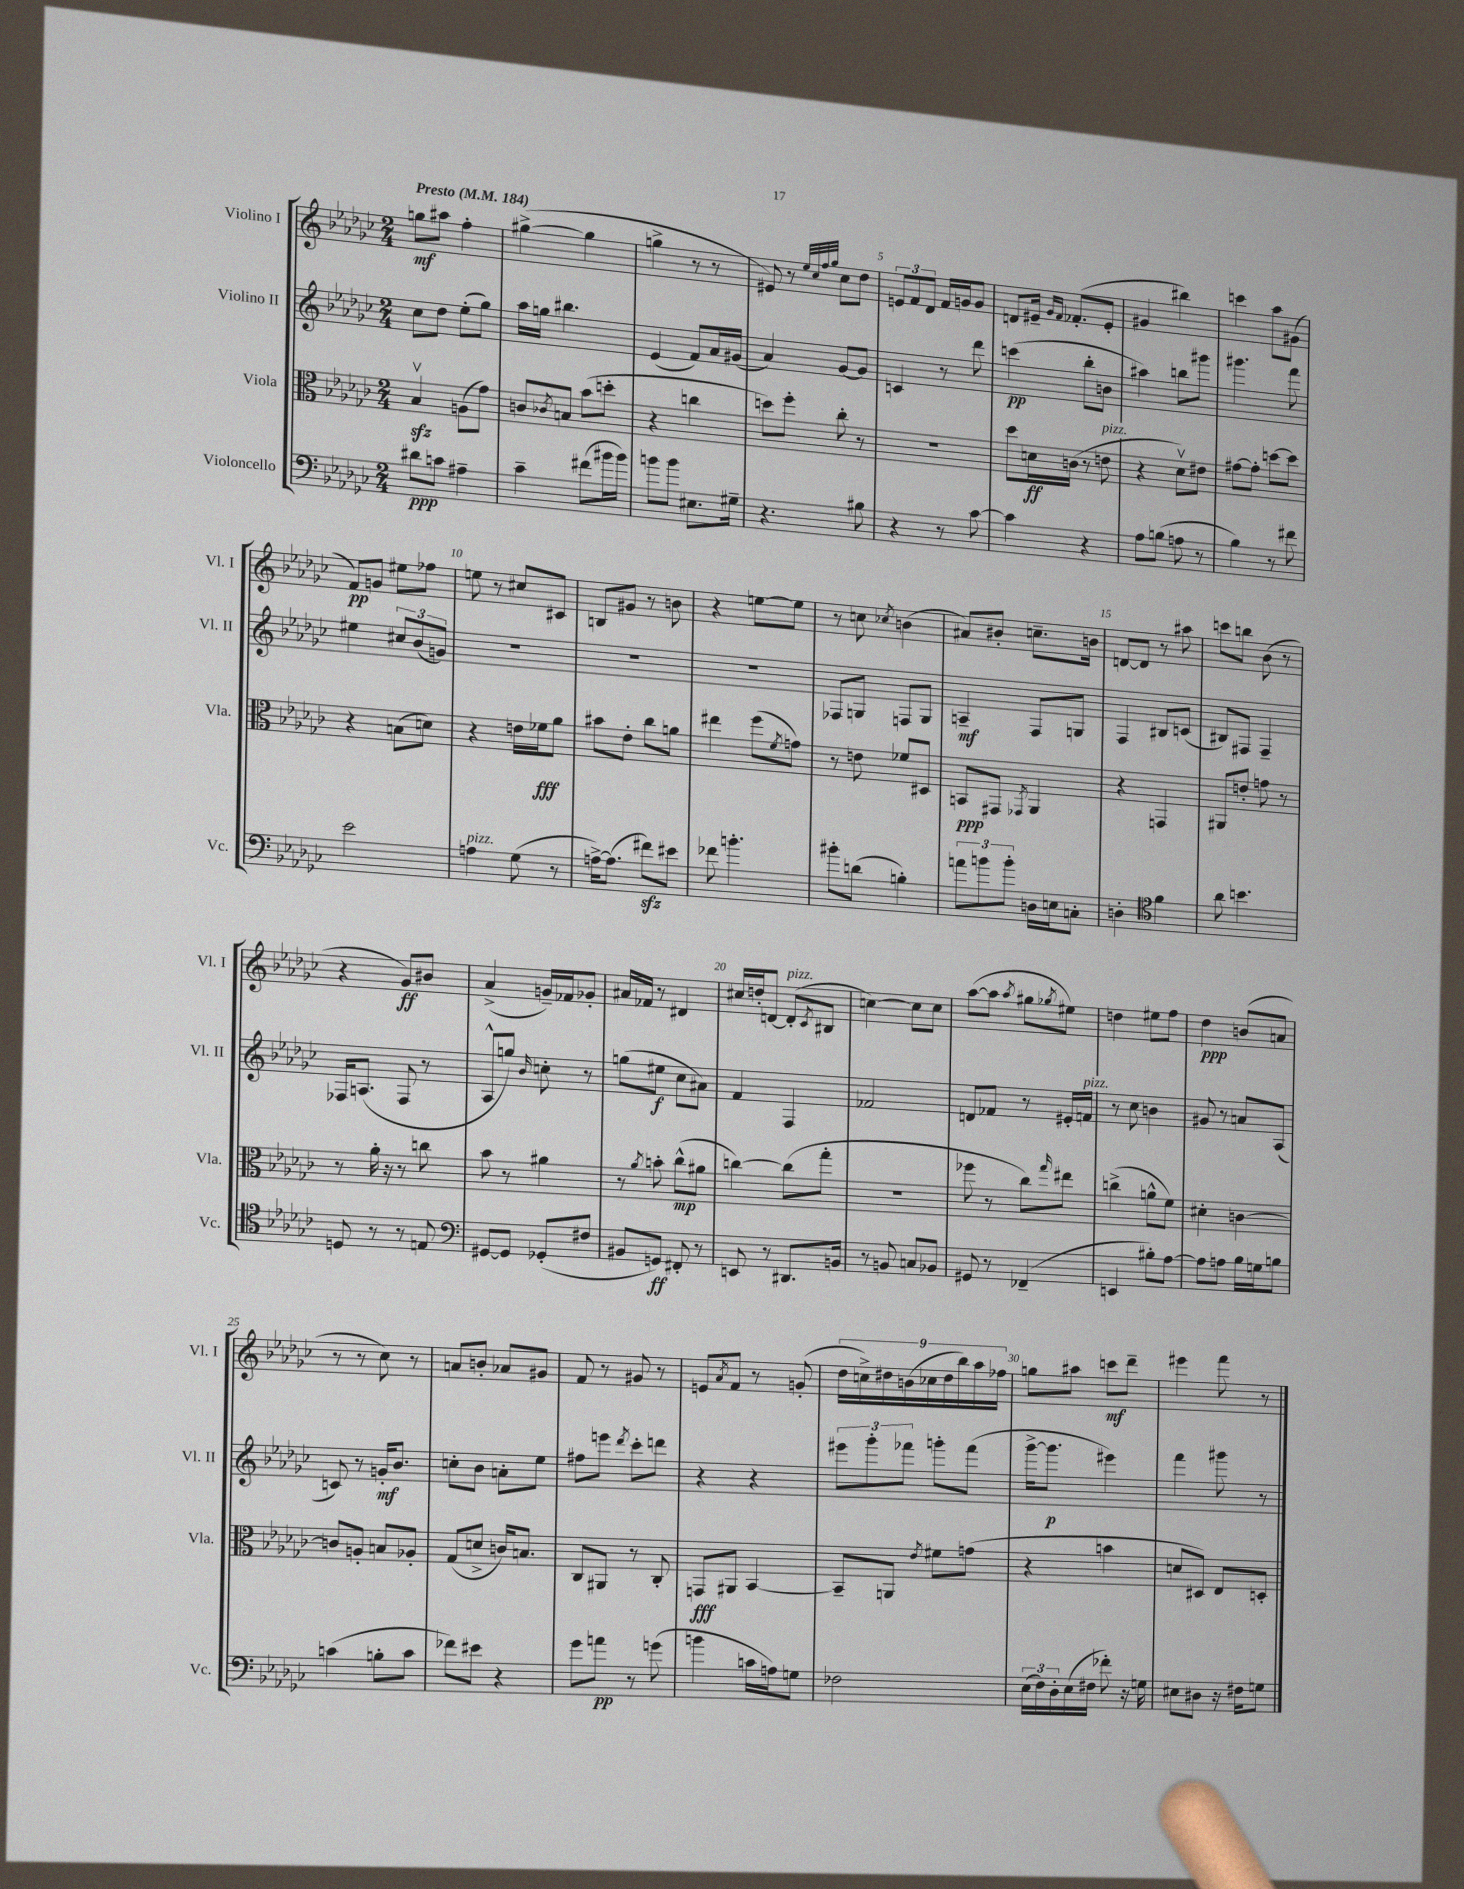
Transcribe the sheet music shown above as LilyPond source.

<<
\new StaffGroup <<
\new Staff = "s0" \with { instrumentName = "Violino I" shortInstrumentName = "Vl. I" } {
    \clef treble \key ges \major \numericTimeSignature \time 2/4 \tempo "Presto" 4 = 184
    g''8\mf ais''8 f''4-. |
    gis''4~->( gis''4 |
    g''4-> r8 r8 |
    eis'8) r8 \grace { ees''32 ces''32 f''32 ges''32 } ces''8 des''8 |
    \tuplet 3/2 { e'8 f'8 des'8 } f'16 g'16 g'8 |
    d'8 eis'16-- \grace { ges'16 f'16 } fes'8.-.( eis'8-. |
    gis'4 bis''4) |
    c'''4 aes''8 gis'8( |
    f'8\pp) g'8 eis''8 fes''8 |
    e''8 r8 cis''8 cis'8 |
    b8 gis'8 r8 b'8 |
    r4 e''8~ e''8 |
    r8 c''8 \acciaccatura { ces''8 } b'4( |
    ais'8) bis'8-. c''8.-- b'16 |
    d'8~ d'8 r8 ais''8 |
    c'''8 b''8 bes'8( r8 |
    r4 ges'8\ff) bis'8 |
    aes'4->( g'16--) fes'16 ges'8-. |
    ais'16 fes'16 r8 dis'4 |
    cis''16 d''16-. d'8~ d'8-.^\markup { \italic "pizz." }( \acciaccatura { ces'8 } bis8 |
    c''4~) c''8 c''8 |
    aes''8~( aes''8 \acciaccatura { aes''8 } gis''8 \acciaccatura { ges''8 } eis''8) |
    d''4 eis''8 f''8 |
    des''4\ppp b'8( a'8 |
    r8 r8 ces''8) r8 |
    a'8 b'8-. aes'8 gis'8 |
    f'8 r8 gis'8 r8 |
    e'8 \acciaccatura { aes'8 } f'8 r8 g'8-.( |
    \tuplet 9/8 { des''16 c''16->) dis''16 b'16( ces''16 dis''16 bes''16) aes''16 fes''16 } |
    g''8 ais''8 c'''8\mf des'''8-- |
    eis'''4 f'''8 r8 \bar "|." |
}
\new Staff = "s1" \with { instrumentName = "Violino II" shortInstrumentName = "Vl. II" } {
    \clef treble \key ges \major \numericTimeSignature \time 2/4
    ces''8 des''8 ees''8-.( ges''8) |
    aes''16 g''16 bis''4. |
    ees'4( f'8) aes'16 gis'16( |
    aes'4) ges'8~ ges'8 |
    c'4 r8 des'''8 |
    c'''4\pp( bes''8-. b'8 |
    ais''4) b''8 gis'''8 |
    gis'''4. f'''8 |
    eis''4 \tuplet 3/2 { cis''8 bes'8( g'8) } |
    R2 |
    R2 |
    R2 |
    fes8 g8 f8 g8 |
    a4--\mf f8 g8 |
    f4 bis8 c'8( |
    bis8) fis8 fis4-- |
    fes16 a8.( fes8 r8 |
    aes8-^ g''8) \grace { bes'16 } c''8-. r8 |
    g''8( eis''8\f ces''8 ais'8) |
    f'4 f4 |
    fes'2 |
    d'8 fes'8 r8 eis'16-. f'16^\markup { \italic "pizz." } |
    r8 ces''8 b'4 |
    gis'8 r8 a'8 aes8( |
    c'8) r8 g'16-.\mf bes'8. |
    c''8-. bes'8 a'8-. ees''8 |
    fis''8 e'''8 \acciaccatura { des'''8 } ces'''8-. d'''8 |
    r4 r4 |
    \tuplet 3/2 { eis'''8 ges'''8-. fes'''8 } g'''8-. fes'''8( |
    ges'''16~-> ges'''8.\p eis'''4) |
    f'''4 gis'''8 r8 \bar "|." |
}
\new Staff = "s2" \with { instrumentName = "Viola" shortInstrumentName = "Vla." } {
    \clef alto \key ges \major \numericTimeSignature \time 2/4
    bes4\upbow\sfz a8( ges'8) |
    c'8 \acciaccatura { ces'8 } b8 bes'8( d''8-. |
    r4 c''4 |
    d''8) f''8-. ces''8-. r8 |
    R2 |
    des''8 d'16\ff c'16( r8 e'8^\markup { \italic "pizz." } |
    r4 des'8\upbow) eis'8 |
    gis'8~ gis'8-. d''8~ d''8 |
    r4 b8( d'8) |
    r4 e'16 fes'16\fff aes'8 |
    bis'8 ees'8-. ces''8 a'8 |
    eis''4 f''8( \acciaccatura { f'8 } g'8) |
    r8 e'8 fes'8 dis8 |
    b,8\ppp gis,8 \acciaccatura { ges,8 } aes,4 |
    r4 g,4 |
    ais,8 e'8-. g'8 r8 |
    r8 aes'16-. r16 r8 c''8 |
    bes'8 r8 ais'4 |
    r8 \acciaccatura { aes'8 } b'8-. ces''8-^\mp( ais'8 |
    c''4~) c''8( ges''8-. |
    r2 |
    fes''8 r8 ces''8) \grace { ges''16 } eis''8 |
    c''4->( a'8-^ f'8) |
    dis'4-. c'4~ |
    c'8 a8-. b8 aes8-. |
    ges8( d'8-> c'16) b8. |
    ces8 ais,8 r8 ces8-. |
    g,8\fff ais,8 bes,4~ |
    bes,8-- a,8 \acciaccatura { ees'8 } fis'8 g'8( |
    r4 b'4 |
    d'8 dis8) ees8 d8-. \bar "|." |
}
\new Staff = "s3" \with { instrumentName = "Violoncello" shortInstrumentName = "Vc." } {
    \clef bass \key ges \major \numericTimeSignature \time 2/4
    dis'8\ppp c'8 ais4-- |
    ces'4-- fis'8( bis'16 bis'16) |
    b'8 b'8 eis8. gis16-- |
    r4. bis8 |
    r4 r8 ces'8~ |
    ces'4 r4 |
    aes8 b8( a8 r8 |
    bes4) r8 fis'8 |
    ees'2 |
    a4^\markup { \italic "pizz." } ges8( r8 |
    a16~->) a8.( fis'8\sfz) eis'8 |
    fes'8 b'4.-. |
    bis'8-. d'8( b4-.) |
    \tuplet 3/2 { a'8 b'8 b'8-. } d16 e16 c8-. |
    d4-. \clef tenor f'4 |
    aes'8 b'4. |
    d8 r8 r8 e8 |
    \clef bass gis,8~ gis,8 ges,8-.( fis8 |
    bis,8 g,8\ff) fis,8-. r8 |
    e,8 r8 dis,8. b,16 |
    r8 b,8 c8 bes,8 |
    gis,8 r8 fes,4--( |
    e,4 bis8-.) aes8~ |
    aes8 a8 bes16 g16 b8 |
    c'4( b8-. c'8 |
    fes'8) eis'8 r4 |
    ges'8 a'8\pp r8 g'8( |
    b'4 c'16 a16) g8 |
    fes2 |
    \tuplet 3/2 { ees16( f16) des16-. } ees16( fis16 fes'8-.) r16 g16 |
    eis8 dis8 r16 fis16 g8 \bar "|." |
}
>>
>>
\layout { \context { \Score \override BarNumber.break-visibility = ##(#f #t #t) barNumberVisibility = #(every-nth-bar-number-visible 5) } }
